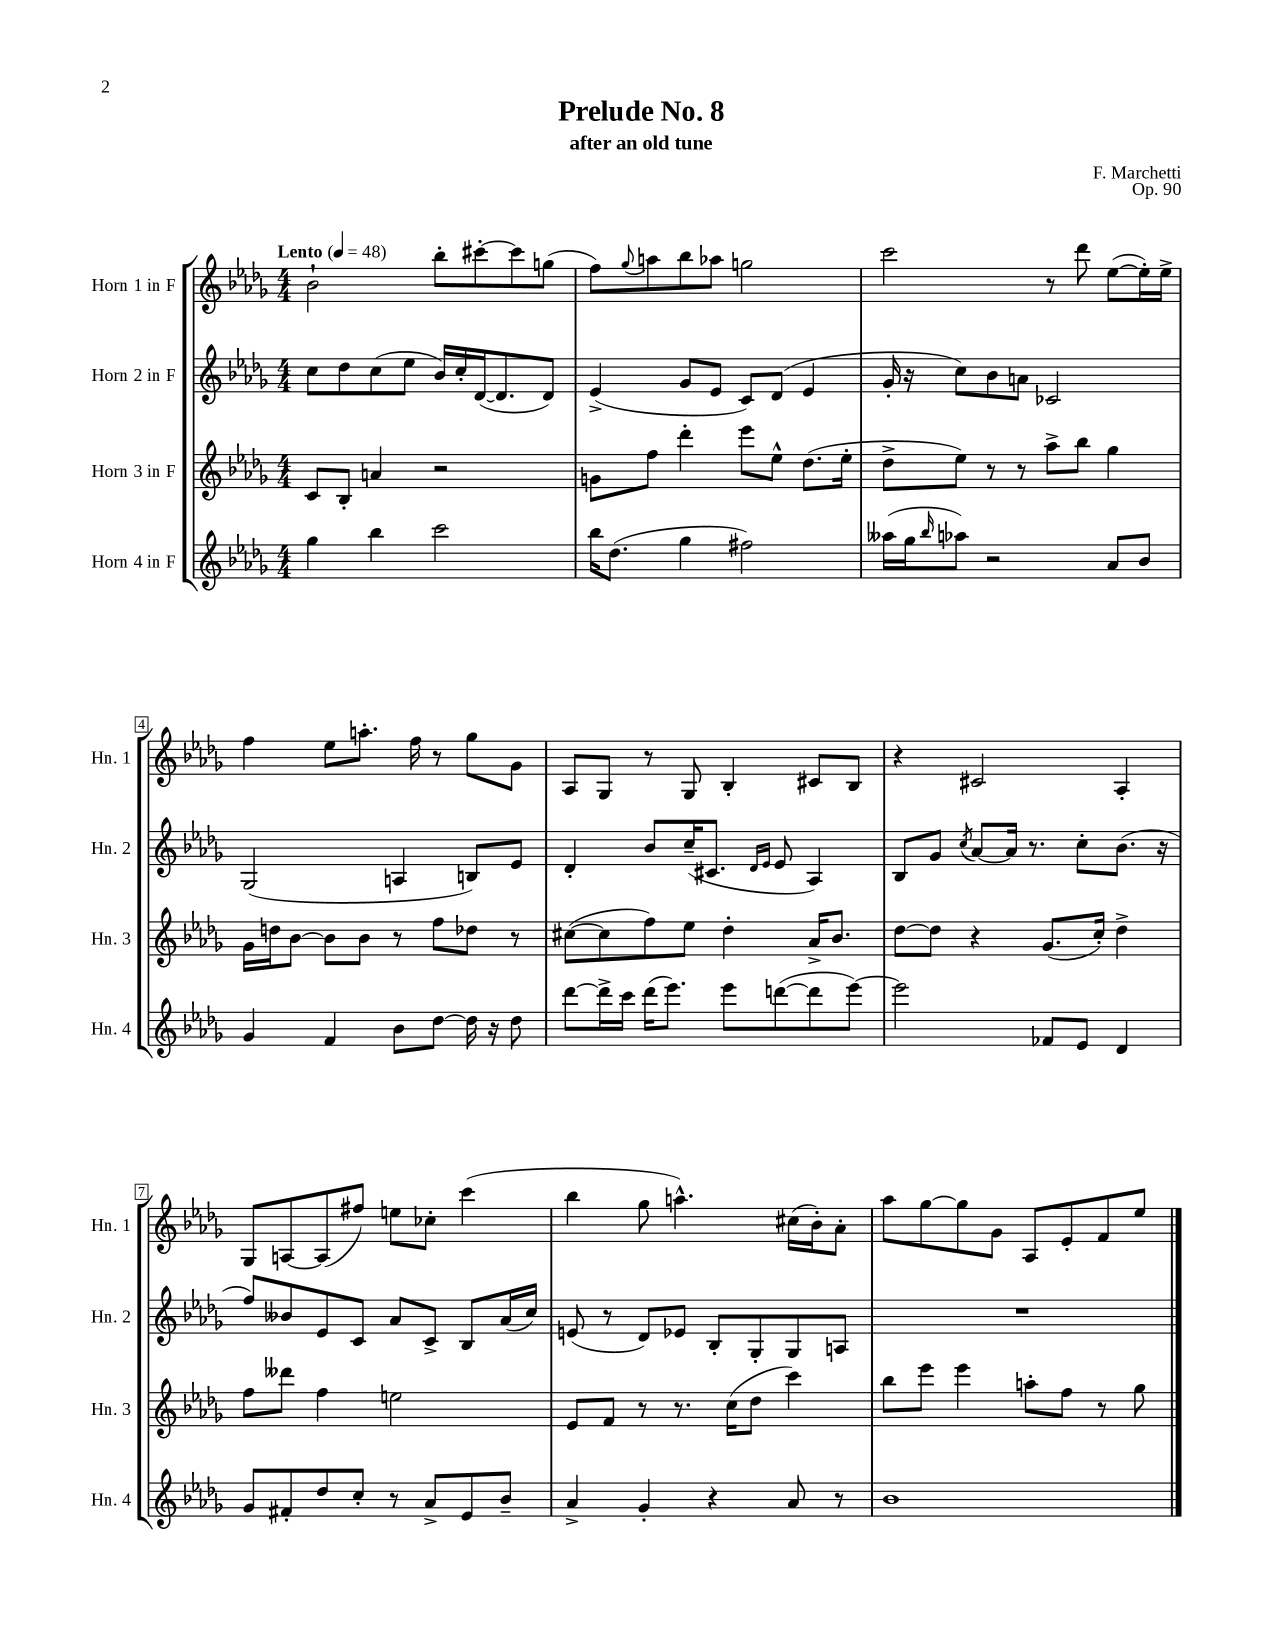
\header { title = "Prelude No. 8" composer = "F. Marchetti" subtitle = "after an old tune" opus = "Op. 90" }
<<
\new StaffGroup <<
\new Staff = "s0" \with { instrumentName = "Horn 1 in F" shortInstrumentName = "Hn. 1" } {
    \clef treble \key des \major \numericTimeSignature \time 4/4 \tempo "Lento" 4 = 48
    bes'2-! bes''8-. cis'''8~-. cis'''8 g''8( |
    f''8) \appoggiatura { ges''8 } a''8 bes''8 aes''8 g''2 |
    c'''2 r8 des'''8 ees''8~( ees''16-.) ees''16-> |
    f''4 ees''8 a''8.-. f''16 r8 ges''8 ges'8 |
    aes8 ges8 r8 ges8 bes4-. cis'8 bes8 |
    r4 cis'2 aes4-. |
    ges8 a8~ a8( fis''8) e''8 ces''8-. c'''4( |
    bes''4 ges''8 a''4.-^) cis''16( bes'16-.) aes'8-. |
    aes''8 ges''8~ ges''8 ges'8 aes8 ees'8-. f'8 ees''8 \bar "|." |
}
\new Staff = "s1" \with { instrumentName = "Horn 2 in F" shortInstrumentName = "Hn. 2" } {
    \clef treble \key des \major \numericTimeSignature \time 4/4
    c''8 des''8 c''8( ees''8 bes'16) c''16-. des'16~( des'8. des'8) |
    ees'4->( ges'8 ees'8 c'8) des'8( ees'4 |
    ges'16-. r16 c''8) bes'8 a'8 ces'2 |
    ges2( a4 b8) ees'8 |
    des'4-. bes'8 c''16--( cis'8. \grace { des'16 ees'16 } ees'8 aes4) |
    bes8 ges'8 \acciaccatura { c''8 } aes'8~ aes'16 r8. c''8-. bes'8.( r16 |
    f''8) beses'8 ees'8 c'8 aes'8 c'8-> bes8 aes'16( c''16) |
    e'8( r8 des'8) ees'8 bes8-. ges8-. ges8 a8 |
    R1 \bar "|." |
}
\new Staff = "s2" \with { instrumentName = "Horn 3 in F" shortInstrumentName = "Hn. 3" } {
    \clef treble \key des \major \numericTimeSignature \time 4/4
    c'8 bes8-. a'4 r2 |
    g'8 f''8 des'''4-. ees'''8 ees''8-^ des''8.( ees''16-. |
    des''8-> ees''8) r8 r8 aes''8-> bes''8 ges''4 |
    ges'16 d''16 bes'8~ bes'8 bes'8 r8 f''8 des''8 r8 |
    cis''8~( cis''8 f''8) ees''8 des''4-. aes'16-> bes'8. |
    des''8~ des''8 r4 ges'8.( c''16-.) des''4-> |
    f''8 deses'''8 f''4 e''2 |
    ees'8 f'8 r8 r8. c''16( des''8 c'''4) |
    bes''8 ees'''8 ees'''4 a''8-. f''8 r8 ges''8 \bar "|." |
}
\new Staff = "s3" \with { instrumentName = "Horn 4 in F" shortInstrumentName = "Hn. 4" } {
    \clef treble \key des \major \numericTimeSignature \time 4/4
    ges''4 bes''4 c'''2 |
    bes''16 des''8.( ges''4 fis''2) |
    aeses''16( ges''16 \grace { bes''16 } aes''8) r2 aes'8 bes'8 |
    ges'4 f'4 bes'8 des''8~ des''16 r16 des''8 |
    des'''8~ des'''16-> c'''16 des'''16( ees'''8.) ees'''8 d'''8~( d'''8 ees'''8~) |
    ees'''2 fes'8 ees'8 des'4 |
    ges'8 fis'8-. des''8 c''8-. r8 aes'8-> ees'8 bes'8-- |
    aes'4-> ges'4-. r4 aes'8 r8 |
    bes'1 \bar "|." |
}
>>
>>
\layout { \context { \Score \override BarNumber.stencil = #(make-stencil-boxer 0.1 0.3 ly:text-interface::print) } }
